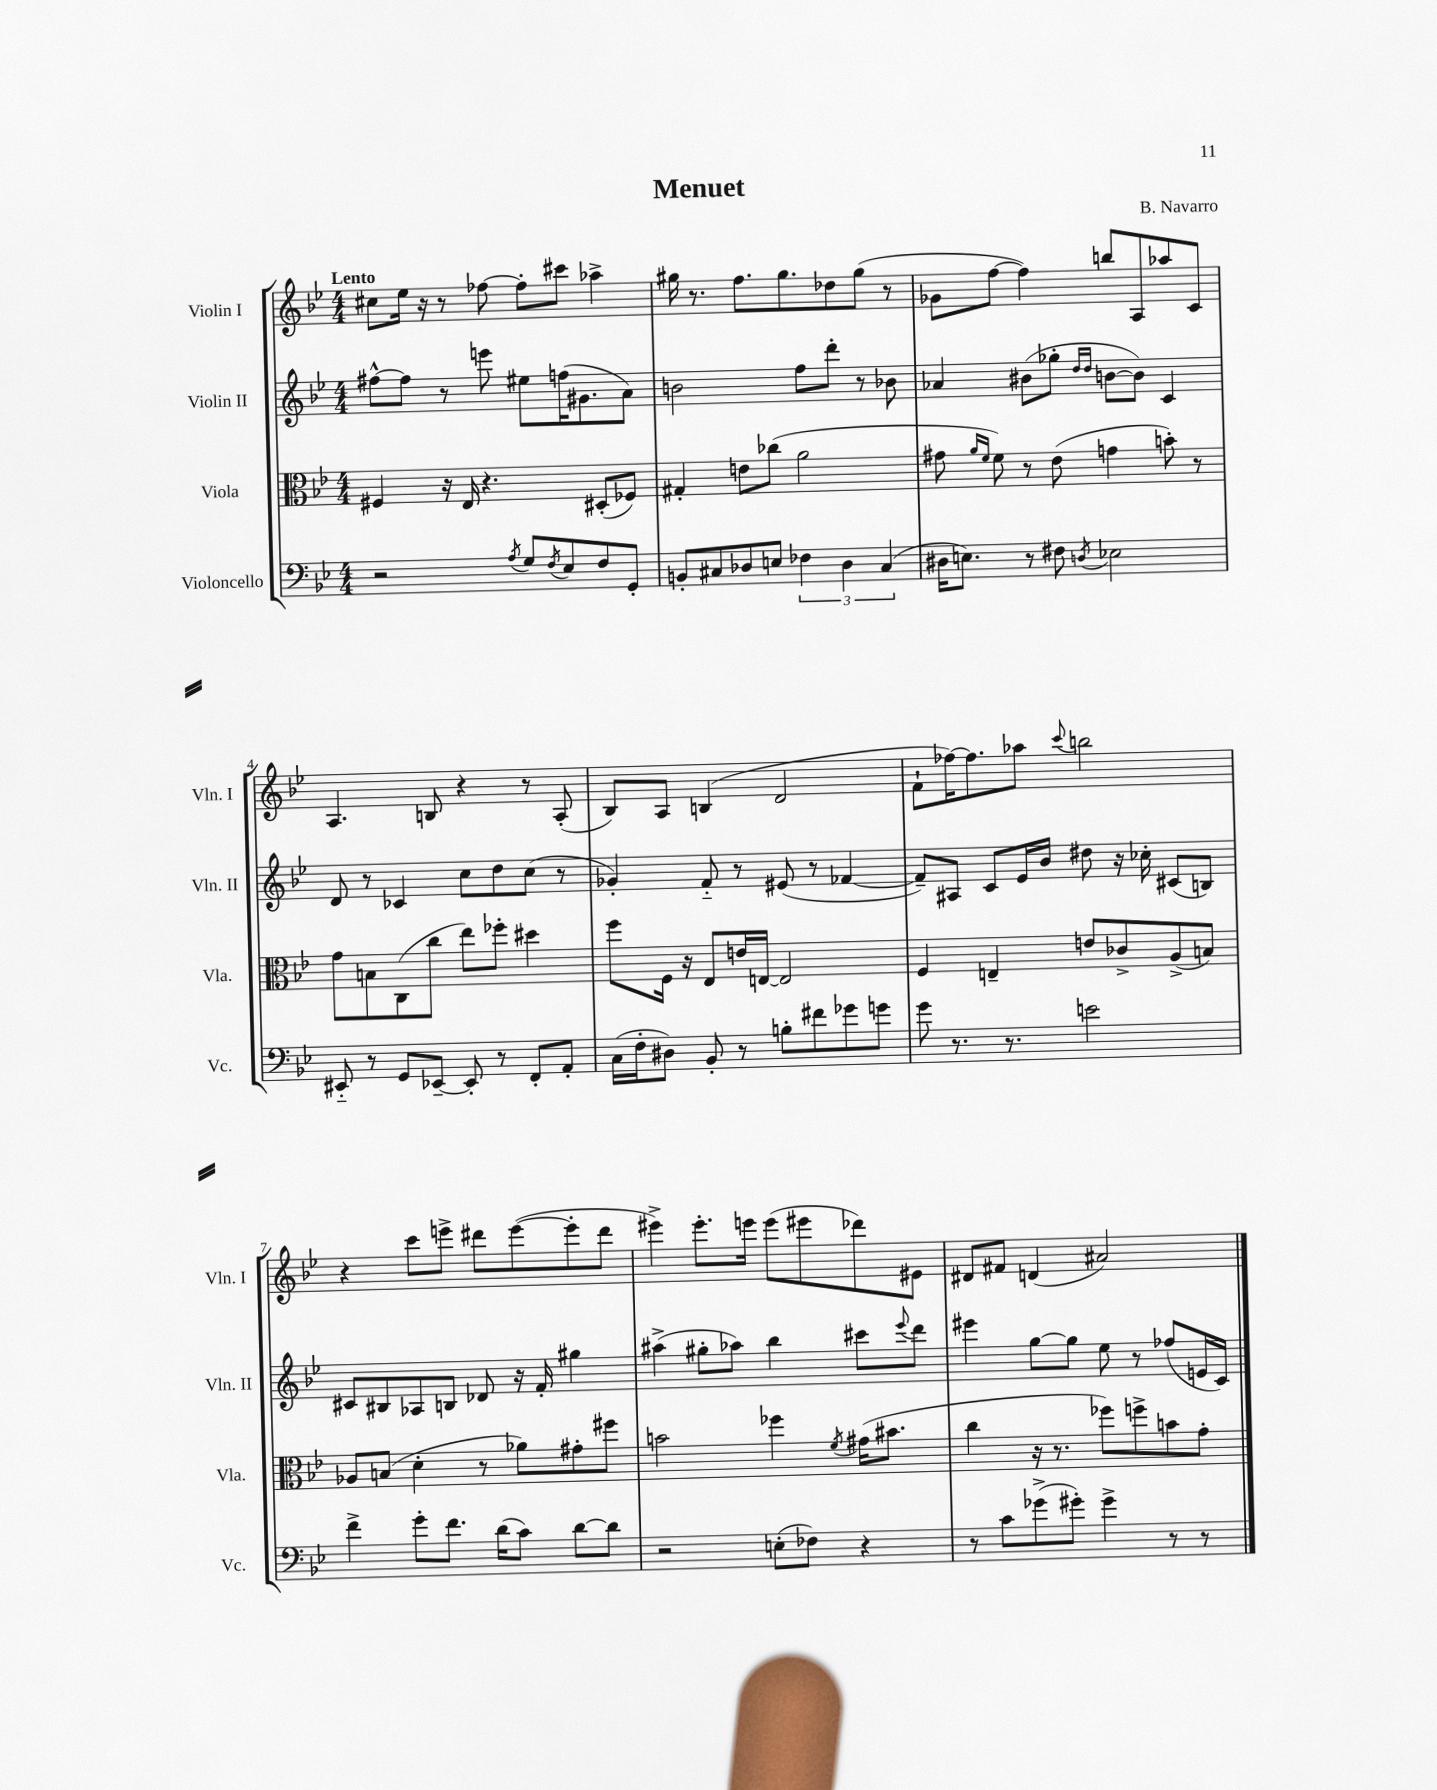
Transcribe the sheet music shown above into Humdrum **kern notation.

**kern	**kern	**kern	**kern
*staff4	*staff3	*staff2	*staff1
*clefF4	*clefC3	*clefG2	*clefG2
*k[b-e-]	*k[b-e-]	*k[b-e-]	*k[b-e-]
*M4/4	*M4/4	*M4/4	*M4/4
2r	4F#	[8ff#^^	8cc#
.	.	8ff#]	16ee-
.	.	.	16r
.	16r	8r	8r
.	16E-	.	.
.	4.r	8eee	[8ff-
8qA	.	.	.
8G	.	8ee#	8ff-']
8qF	.	.	.
8E-	.	(16ff	8ccc#
.	.	8.g#	.
8F	(8D#'	.	4aa-^
8GG'	8F-)	8a)	.
=	=	=	=
8BB'	4G#'	2b	16gg#
.	.	.	8.r
8C#	.	.	.
8D-	8e	.	8.ff
8E	(8cc-	.	.
.	.	.	8.gg#
6F-	2a	8ff	.
.	.	8ddd'	8dd-
6D-	.	.	.
.	.	8r	(8gg#
(6C#	.	.	.
.	.	8b-	8r
=	=	=	=
16D#	8g#	4a-	8g-
8.E)	.	.	.
.	16qqa	.	.
.	16qqf	.	.
.	8f)	.	[8ff
8r	8r	(8b#	4ff])
8F#	(8e-	8gg-'	.
.	.	16qqdd	.
8qD	.	16qqdd	.
2E-	4g	[8b	8bb
.	.	8b])	8A
.	8b')	4c	8aa-
.	8r	.	8c
=	=	=	=
8EE#'~	8g	8d	4.A
8r	8B	8r	.
8GG	(8C	4c-	.
[8EE-~	8cc	.	8B
8EE-']	8ee-)	8cc	4r
8r	8ff-'	8dd	.
8FF'	4dd#	(8cc	8r
8AA'	.	8r	(8A'
=	=	=	=
(16C	8ff	4g-')	8B-)
16F'	.	.	.
8D#)	16F	.	8A
.	16r	.	.
8BB-'	8E-	8f'~	(4B
8r	16e	8r	.
.	[16E	.	.
8B'	2E]	(8e#	2d
8f#	.	8r	.
8g-	.	[4f-	.
8g	.	.	.
=	=	=	=
8g	4F	8f-~])	8f`
8.r	.	8A#	[16ff-)
.	.	.	8.ff-]
.	4E~	8c	.
8.r	.	.	.
.	.	16e-	8aa-
.	.	16b-	.
.	.	.	8qqccc
2e	8e	8dd#	2bb
.	8c-^	16r	.
.	.	16cc-'	.
.	(8A^	(8c#	.
.	8B)	8B)	.
=	=	=	=
4f^	8A-	8c#	4r
.	(8B	8B#	.
8g'	4d'	8A-	8ccc
8.f	.	8B	8eee^
.	8r	8d-	8ddd#
(16d	.	.	.
8c)	8a-)	16r	([8eee
.	.	16f'	.
[8d	8g#'	4gg#	8eee']
8d]	8ff#	.	8ddd#
=	=	=	=
2r	2b	(4aa#^	4eee#^)
.	.	8gg#'	8.eee#'
.	.	8aa-)	.
.	.	.	16eee
(8E'	4ff-	4bb-	(8eee
8F-)	.	.	8eee#
.	8qf	.	.
4r	(16g#	8ccc#	8ddd-)
.	8.b#	.	.
.	.	8qqeee-	.
.	.	8ddd	8e#
=	=	=	=
8r	4cc	4eee#	8d#
8c	.	.	8f#
(8g-^	16r	[8gg	(4d
.	8.r	.	.
8g#')	.	8gg]	.
4g#^	8ff-)	8ee-	2a#)
.	8ff^	8r	.
8r	8b	(8ff-	.
8r	8g'	16e	.
.	.	16c)	.
==	==	==	==
*-	*-	*-	*-
